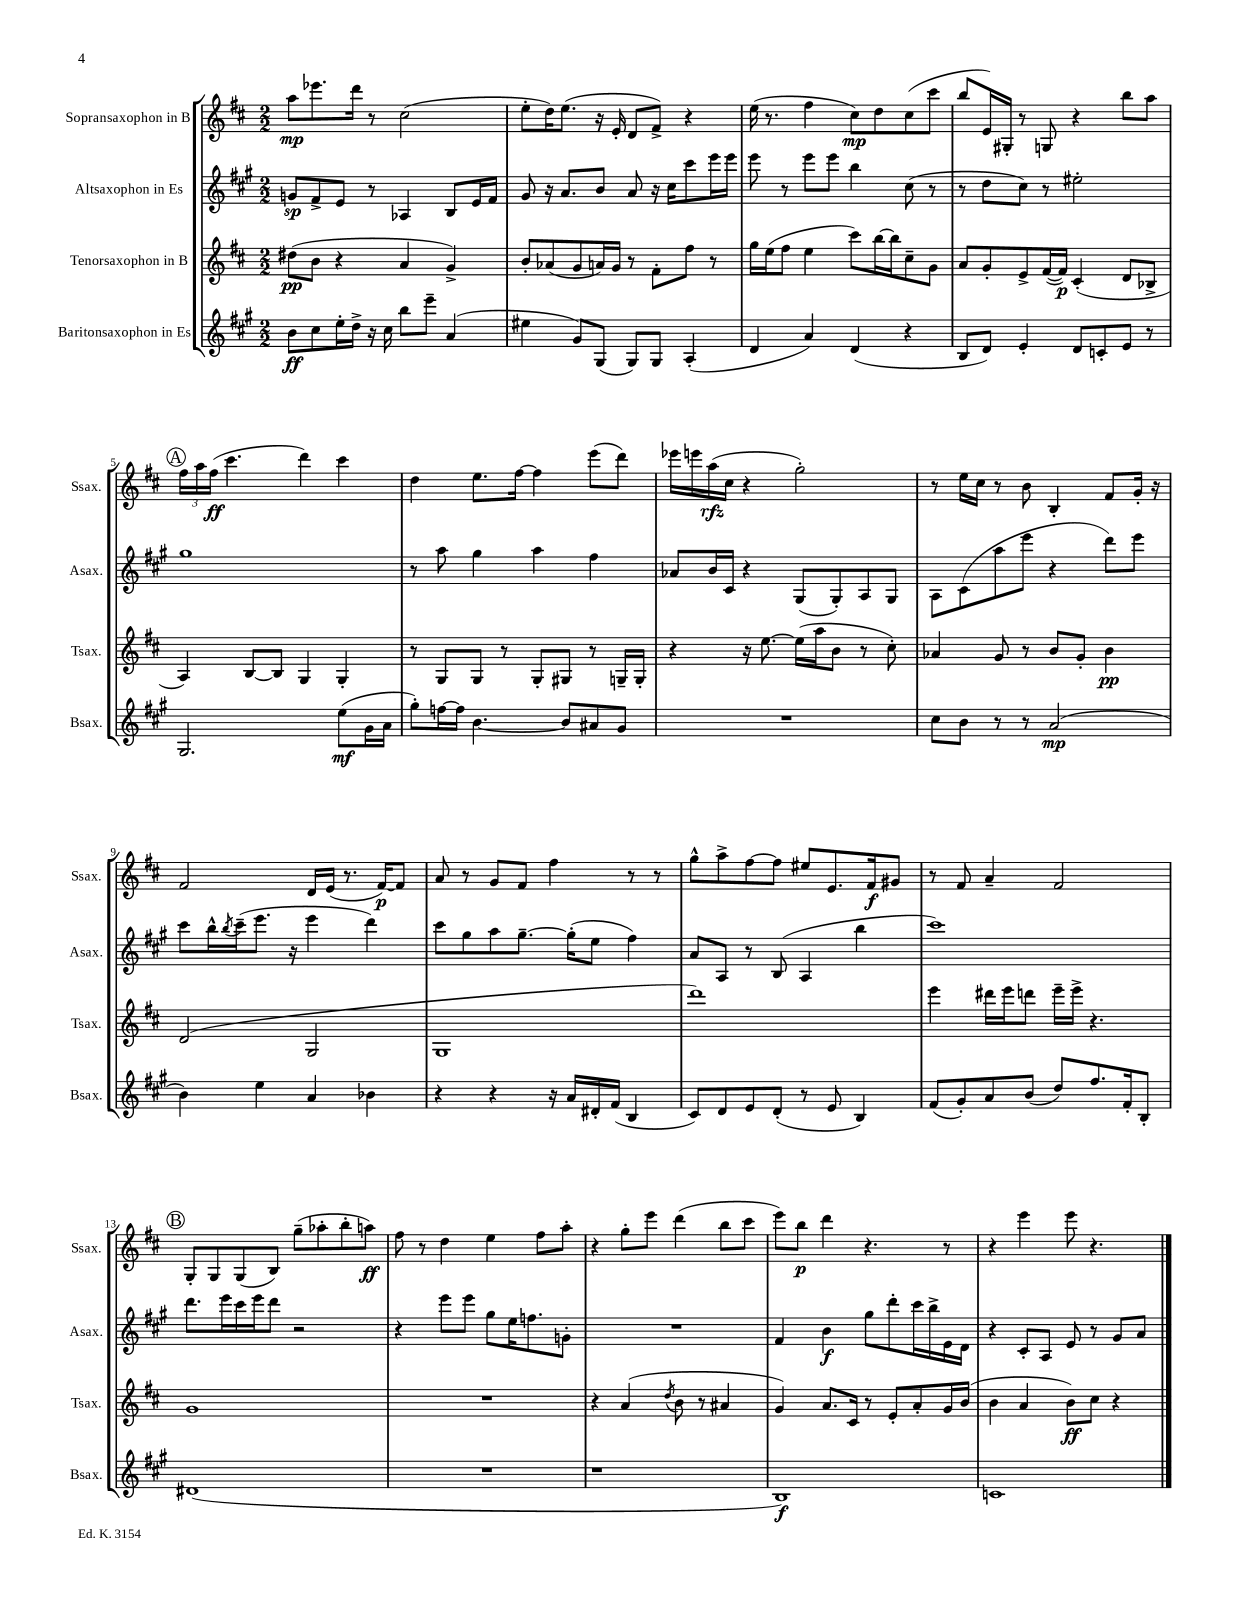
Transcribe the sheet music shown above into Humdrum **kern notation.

**kern	**dynam	**kern	**dynam	**kern	**dynam	**kern	**dynam
*part4	*part4	*part3	*part3	*part2	*part2	*part1	*part1
*staff4	*staff4	*staff3	*staff3	*staff2	*staff2	*staff1	*staff1
*I"Baritonsaxophon in Es	*	*I"Tenorsaxophon in B	*	*I"Altsaxophon in Es	*	*I"Sopransaxophon in B	*
*I'Bsax.	*	*I'Tsax.	*	*I'Asax.	*	*I'Ssax.	*
*clefG2	*	*clefG2	*	*clefG2	*	*clefG2	*
*k[f#c#g#]	*	*k[f#c#]	*	*k[f#c#g#]	*	*k[f#c#]	*
*M2/2	*	*M2/2	*	*M2/2	*	*M2/2	*
=1	=1	=1	=1	=1	=1	=1	=1
8b\L	ff	(8dd#X\L	pp	8gn/L	sp	8aa\L	mp
8cc#\	.	8b\J	.	8f#^/	.	8.eee-X\	.
16ee'\L	.	4r	.	8e/J	.	.	.
16dd^\JJ	.	.	.	.	.	16ddd\Jk	.
16r	.	.	.	8r	.	8r	.
16cc#\	.	.	.	.	.	.	.
8bb\L	.	4a/	.	4A-X/	.	(2cc#\	.
8eee~\J	.	.	.	.	.	.	.
(4a/	.	4g^/)	.	8B/L	.	.	.
.	.	.	.	16e/L	.	.	.
.	.	.	.	16f#/JJ	.	.	.
=2	=2	=2	=2	=2	=2	=2	=2
4ee#X\	.	8b'/L	.	8g#/	.	8ee'\L	.
.	.	(8a-X/	.	16r	.	16dd\K)	.
.	.	.	.	8.a/L	.	(8.ee\J	.
8g#/L)	.	8g/	.	.	.	.	.
(8G#/J	.	16an/L)	.	8b/J	.	16r	.
.	.	16g/JJ	.	.	.	16e'/	.
8G#/L)	.	8r	.	8a/	.	8d/L	.
8G#/J	.	8f#'\L	.	16r	.	8f#^/J)	.
.	.	.	.	16cc#\KL	.	.	.
(4A'/	.	8ff#\J	.	8ccc#\	.	4r	.
.	.	8r	.	16eee\L	.	.	.
.	.	.	.	16eee\JJ	.	.	.
=3	=3	=3	=3	=3	=3	=3	=3
4d/	.	16gg\LL	.	8eee\	.	(16ee\	.
.	.	(16ee\J	.	.	.	8.r	.
.	.	8ff#\J	.	8r	.	.	.
4a/)	.	4ee\	.	8eee\L	.	4ff#\	.
.	.	.	.	8eee\J	.	.	.
(4d/	.	8ccc#\L)	.	4bb\	.	8cc#\L)	mp
.	.	[16bb\L	.	.	.	8dd\	.
.	.	16bb\J]	.	.	.	.	.
4r	.	8cc#~\	.	(8cc#\	.	(8cc#\	.
.	.	8g\J	.	8r	.	8ccc#\J	.
=4	=4	=4	=4	=4	=4	=4	=4
8B/L	.	8a/L	.	8r	.	8bb/L	.
8d/J)	.	8g'/	.	8dd\L	.	16e/L)	.
.	.	.	.	.	.	16G#X'/JJ	.
4e'/	.	8e^/	.	8cc#\J)	.	8r	.
.	.	([16f#/L	.	8r	.	8Gn/	.
.	.	16f#/JJ])	p	.	.	.	.
8d/L	.	(4c#'/	.	2ee#X'\	.	4r	.
8cn'/	.	.	.	.	.	.	.
8e/J	.	8d/L	.	.	.	8bb\L	.
8r	.	8B-X^/J	.	.	.	8aa\J	.
!!LO:LB:g=z
!!LO:REH:place=s1:t=A
=5	=5	=5	=5	=5	=5	=5	=5
2.G#/	.	4A/)	.	1gg#	.	24ff#\LL	.
.	.	.	.	.	.	24aa\	.
.	.	.	.	.	.	(24ff#\JJ	ff
.	.	.	.	.	.	4.ccc#\	.
.	.	[8B/L	.	.	.	.	.
.	.	8B/J]	.	.	.	.	.
.	.	4G/	.	.	.	4ddd\)	.
(8ee\L	mf	4G'/	.	.	.	4ccc#\	.
16g#\L	.	.	.	.	.	.	.
16a\JJ	.	.	.	.	.	.	.
=6	=6	=6	=6	=6	=6	=6	=6
8gg#'\L)	.	8r	.	8r	.	4dd\	.
[16ffn\L	.	8G/L	.	8aa\	.	.	.
16ff\JJ]	.	.	.	.	.	.	.
[4.b\	.	8G/J	.	4gg#\	.	8.ee\L	.
.	.	8r	.	.	.	.	.
.	.	.	.	.	.	[16ff#\Jk	.
.	.	8G'/L	.	4aa\	.	4ff#\]	.
8b/L]	.	8G#X/J	.	.	.	.	.
8a#X/	.	8r	.	4ff#\	.	(8eee\L	.
8g#/J	.	16Gn~/LL	.	.	.	8ddd\J)	.
.	.	16G'/JJ	.	.	.	.	.
=7	=7	=7	=7	=7	=7	=7	=7
1r	.	4r	.	8a-X/L	.	16eee-X\LL	.
.	.	.	.	.	.	16eeen\	.
.	.	.	.	16b/L	.	(16aa\	rfz
.	.	.	.	16c#/JJ	.	16cc#\JJ	.
.	.	16r	.	4r	.	4r	.
.	.	[8.ee\	.	.	.	.	.
.	.	(16ee\LL]	.	(8G#/L	.	2gg'\)	.
.	.	16aa\J	.	.	.	.	.
.	.	8b\J	.	8G#'/)	.	.	.
.	.	8r	.	8A/	.	.	.
.	.	8cc#'\)	.	8G#/J	.	.	.
=8	=8	=8	=8	=8	=8	=8	=8
8cc#\L	.	4a-X/	.	8A\L	.	8r	.
8b\J	.	.	.	(8c#\	.	16ee\LL	.
.	.	.	.	.	.	16cc#\JJ	.
8r	.	8g/	.	8aa\	.	8r	.
8r	.	8r	.	8eee\J	.	8b\	.
(2a/	mp	8b/L	.	4r	.	4B'/	.
.	.	8g'/J	.	.	.	.	.
.	.	4b\	pp	8ddd\L)	.	8f#/L	.
.	.	.	.	8eee\J	.	16g'/Jk	.
.	.	.	.	.	.	16r	.
!!LO:LB:g=z
=9	=9	=9	=9	=9	=9	=9	=9
4b\)	.	(2d/	.	8ccc#\L	.	2f#/	.
.	.	.	.	16bb^^\L	.	.	.
.	.	.	.	8qbb/	.	.	.
.	.	.	.	(16ccc#~\J	.	.	.
4ee\	.	.	.	8.eee\J	.	.	.
.	.	.	.	16r	.	.	.
4a/	.	2G/	.	4eee\	.	16d/LL	.
.	.	.	.	.	.	(16e/JJ	.
.	.	.	.	.	.	8.r	.
4b-X\	.	.	.	4ddd\)	.	.	.
.	.	.	.	.	.	[16f#/KL)	p
.	.	.	.	.	.	8f#/J]	.
=10	=10	=10	=10	=10	=10	=10	=10
4r	.	1G	.	8ccc#\L	.	8a/	.
.	.	.	.	8gg#\	.	8r	.
4r	.	.	.	8aa\	.	8g/L	.
.	.	.	.	[8.gg#~\J	.	8f#/J	.
16r	.	.	.	.	.	4ff#\	.
16a/LL	.	.	.	(16gg#'\KL]	.	.	.
16d#X'/	.	.	.	8ee\J	.	.	.
(16f#/JJ	.	.	.	.	.	.	.
4B/	.	.	.	4ff#\)	.	8r	.
.	.	.	.	.	.	8r	.
=11	=11	=11	=11	=11	=11	=11	=11
8c#/L)	.	1ddd)	.	8a/L	.	8gg^^\L	.
8d/	.	.	.	8A/J	.	8aa^\	.
8e/	.	.	.	8r	.	[8ff#\	.
(8d'/J	.	.	.	(8B/	.	8ff#\J]	.
8r	.	.	.	4A/	.	8ee#X/L	.
8e/	.	.	.	.	.	8.e/	.
4B/)	.	.	.	4bb\	.	.	.
.	.	.	.	.	.	16f#/k	f
.	.	.	.	.	.	8g#X/J	.
=12	=12	=12	=12	=12	=12	=12	=12
(8f#/L	.	4eee\	.	1ccc#)	.	8r	.
8g#'/)	.	.	.	.	.	8f#/	.
8a/	.	16ddd#X\LL	.	.	.	4a~/	.
.	.	16eee\J	.	.	.	.	.
(8b/J	.	8dddn\J	.	.	.	.	.
8dd/L)	.	16eee~\LL	.	.	.	2f#/	.
.	.	16eee^\JJ	.	.	.	.	.
8.ff#/	.	4.r	.	.	.	.	.
16f#'/k	.	.	.	.	.	.	.
8B'/J	.	.	.	.	.	.	.
!!LO:LB:g=z
!!LO:REH:place=s1:t=B
=13	=13	=13	=13	=13	=13	=13	=13
(1d#X	.	1g	.	8.ddd\L	.	8G'/L	.
.	.	.	.	.	.	8G/	.
.	.	.	.	16eee\L	.	.	.
.	.	.	.	16ccc#\	.	(8G/	.
.	.	.	.	16eee\J	.	.	.
.	.	.	.	8ddd\J	.	8B/J)	.
.	.	.	.	2r	.	(8gg~\L	.
.	.	.	.	.	.	8aa-X'\	.
.	.	.	.	.	.	8bb'\	.
.	.	.	.	.	.	8aan\J)	ff
=14	=14	=14	=14	=14	=14	=14	=14
1r	.	1r	.	4r	.	8ff#\	.
.	.	.	.	.	.	8r	.
.	.	.	.	8eee\L	.	4dd\	.
.	.	.	.	8eee\J	.	.	.
.	.	.	.	8gg#\L	.	4ee\	.
.	.	.	.	16ee\K	.	.	.
.	.	.	.	8.ffn\	.	.	.
.	.	.	.	.	.	8ff#\L	.
.	.	.	.	8gn'\J	.	8aa'\J	.
=15	=15	=15	=15	=15	=15	=15	=15
1r	.	4r	.	1r	.	4r	.
.	.	(4a/	.	.	.	8gg'\L	.
.	.	.	.	.	.	8eee\J	.
.	.	8qdd/	.	.	.	.	.
.	.	8b\	.	.	.	(4ddd\	.
.	.	8r	.	.	.	.	.
.	.	4a#X/	.	.	.	8bb\L	.
.	.	.	.	.	.	8ccc#\J	.
=16	=16	=16	=16	=16	=16	=16	=16
1B)	f	4g/)	.	4f#/	.	8eee\L)	.
.	.	.	.	.	.	8bb\J	p
.	.	8.a/L	.	4b\	f	4ddd\	.
.	.	16c#/Jk	.	.	.	.	.
.	.	8r	.	8gg#\L	.	4.r	.
.	.	8e'/L	.	8ddd'\	.	.	.
.	.	8a'/	.	16ccc#\L	.	.	.
.	.	.	.	16bb^\	.	.	.
.	.	16g/L	.	16e\	.	8r	.
.	.	(16b/JJ	.	16d\JJ	.	.	.
=17	=17	=17	=17	=17	=17	=17	=17
1cn	.	4b\	.	4r	.	4r	.
.	.	4a/	.	8c#'/L	.	4eee\	.
.	.	.	.	8A/J	.	.	.
.	.	8b\L)	ff	8e/	.	8eee\	.
.	.	8cc#\J	.	8r	.	4.r	.
.	.	4r	.	8g#/L	.	.	.
.	.	.	.	8a/J	.	.	.
==	==	==	==	==	==	==	==
*-	*-	*-	*-	*-	*-	*-	*-
